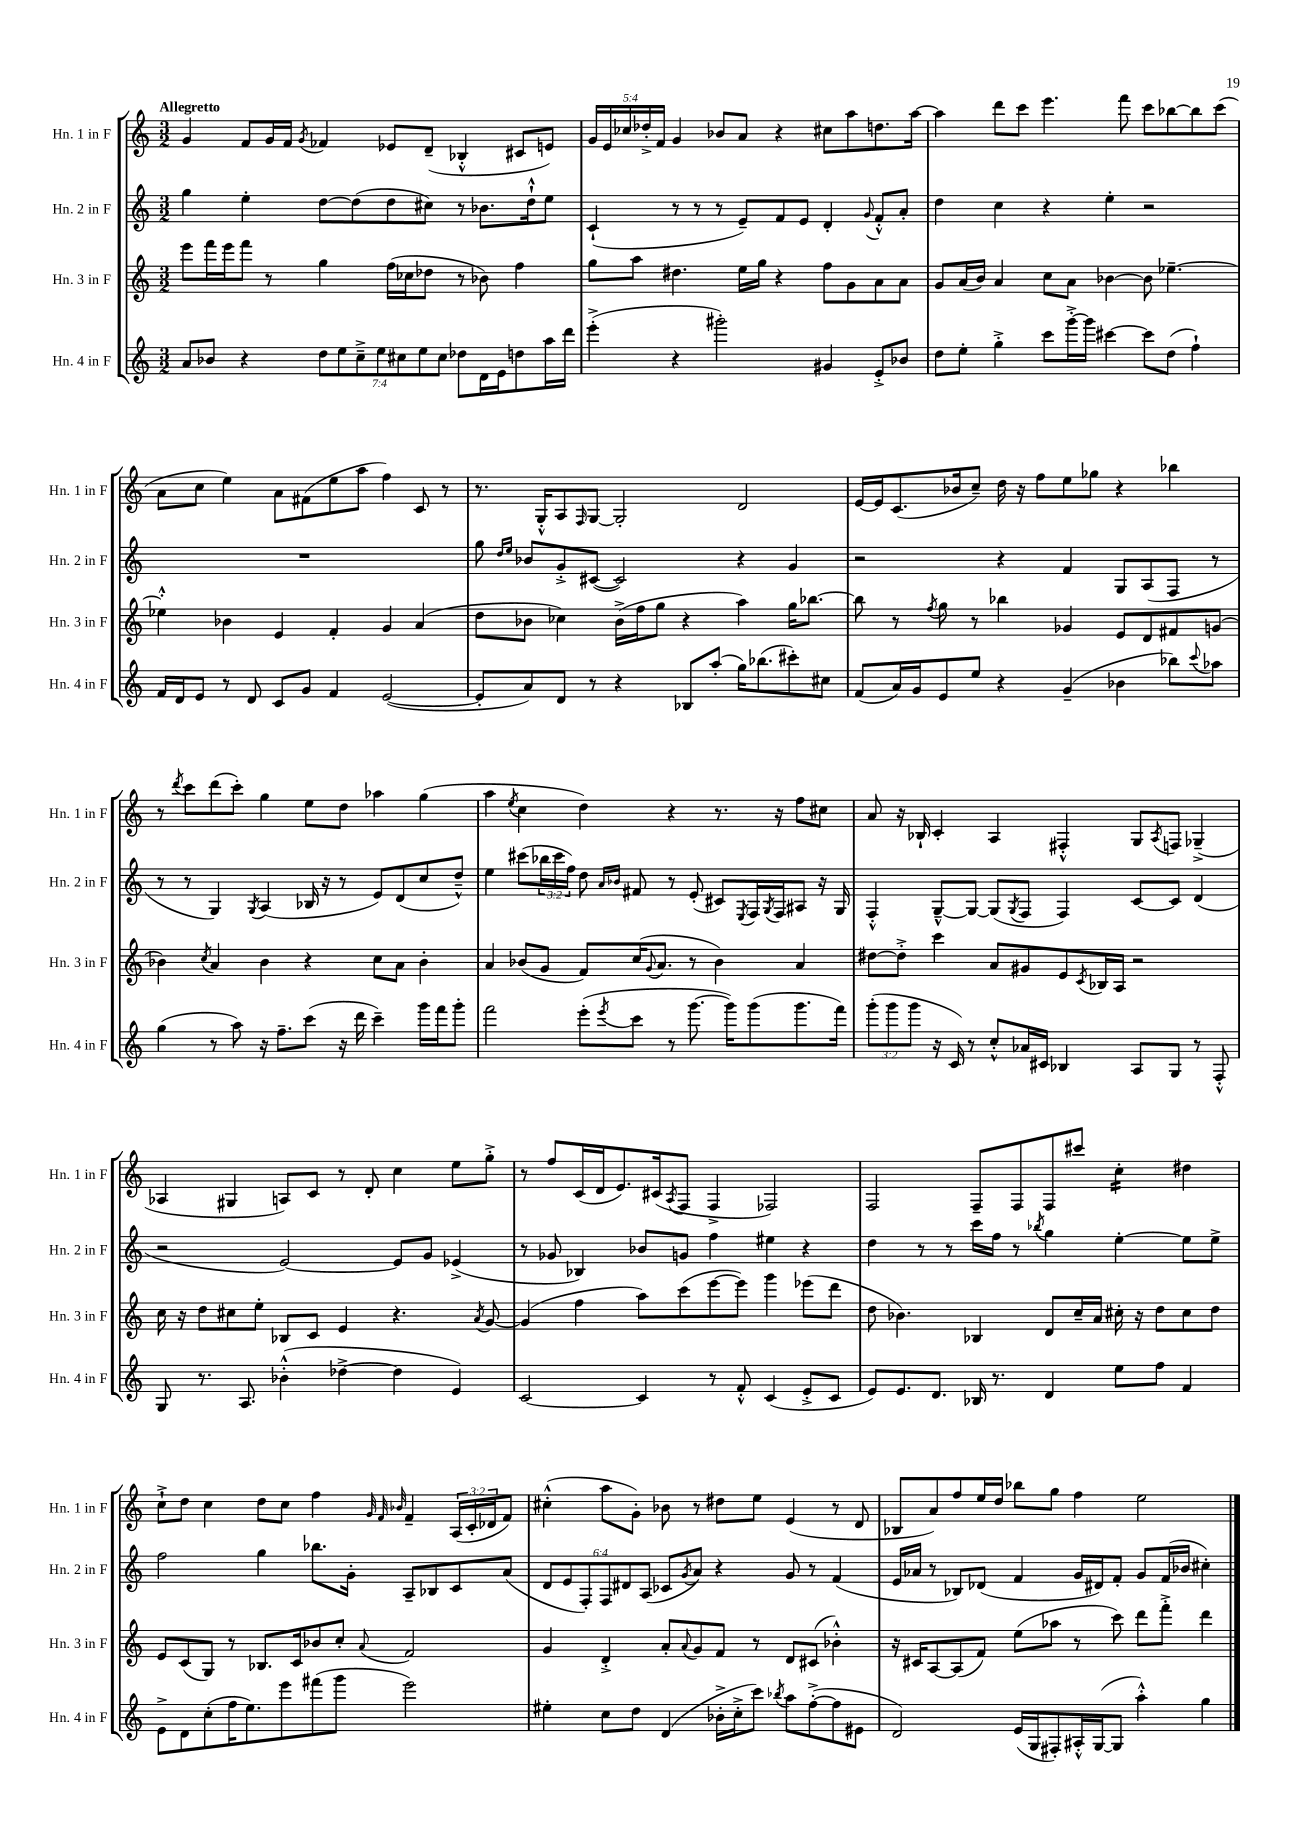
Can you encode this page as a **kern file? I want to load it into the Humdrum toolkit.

**kern	**kern	**kern	**kern
*staff4	*staff3	*staff2	*staff1
*clefG2	*clefG2	*clefG2	*clefG2
*k[]	*k[]	*k[]	*k[]
*M3/2	*M3/2	*M3/2	*M3/2
8a	8eee	4gg	4g
8b-	16fff	.	.
.	16eee	.	.
4r	8fff	4ee'	8f
.	8r	.	16g
.	.	.	16f
.	.	.	8qg
14dd	4gg	[8dd	4f-
14ee	.	.	.
.	.	(8dd]	.
14cc~^	.	.	.
14ee	.	.	.
.	(16ff	8dd	8e-
14cc#	.	.	.
.	16cc-	.	.
14ee	.	.	.
.	8dd-	8cc#)	(8d~
14cc#	.	.	.
8dd-	8r	8r	4B-'^^
16d	8b-)	8.b-	.
16e	.	.	.
8dd	4ff	.	8c#
.	.	16dd`^^	.
16aa	.	8ee	8e)
16ddd	.	.	.
=	=	=	=
(4eee'^	8gg	(4c`	20g
.	.	.	20e
.	.	.	20cc-
.	8aa	.	.
.	.	.	20dd-'^
.	.	.	20f
4r	4.dd#	8r	4g
.	.	8r	.
2ggg#')	.	8r	8b-
.	16ee	8e~)	8a
.	16gg	.	.
.	4r	8f	4r
.	.	8e	.
4g#	8ff	4d'	8cc#
.	8g	.	8aa
.	.	8qqg	.
8e'^	8a	8f'^^	8.dd
8b-	8a	8a'	.
.	.	.	[16aa
=	=	=	=
8dd	8g	4dd	4aa]
8ee'	(16a	.	.
.	16b)	.	.
4gg'^	4a	4cc	8ddd
.	.	.	8ccc
8ccc	8cc	4r	4.eee
[16ggg'^	8a	.	.
16ggg]	.	.	.
[4ccc#	[4b-	4ee'	.
.	.	.	8fff
8ccc#]	8b-]	2r	8ccc
(8dd	[4.ee-~	.	[8bb-
4ff`)	.	.	8bb-]
.	.	.	(8ccc
=	=	=	=
16f	4ee-'^^]	1.r	8a
16d	.	.	.
8e	.	.	8cc
8r	4b-	.	4ee)
8d	.	.	.
8c	4e	.	8a
8g	.	.	(8f#
4f	4f'	.	8ee
.	.	.	8aa
([2e	4g	.	4ff)
.	(4a	.	8c
.	.	.	8r
=	=	=	=
8e']	8dd	8gg	8.r
.	.	16qqdd	.
.	.	16qqee	.
8a)	8b-	8b-	.
.	.	.	16G'^^
8d	4cc-)	8g'^	8A
.	.	.	16qqF
8r	.	([8c#	[8G
4r	(16b-^	2c#])	2G']
.	16ff	.	.
.	8gg	.	.
8B-	4r	.	.
(8aa'	.	.	.
16gg)	4aa)	4r	2d
(8.bb-	.	.	.
8ccc#')	16gg	4g	.
.	[8.bb-	.	.
8cc#	.	.	.
=	=	=	=
(8f	8bb-]	2r	[16e
.	.	.	16e]
16a)	8r	.	(8.c
16g	.	.	.
.	8qff	.	.
8e	8gg	.	.
.	.	.	16b-
8ee	8r	.	8cc~)
4r	4bb-	4r	16dd
.	.	.	16r
.	.	.	8ff
(4g~	4g-	4f	8ee
.	.	.	8gg-
4b-	8e	8G	4r
.	8d	(8A	.
8bb-)	8f#	8F	4bb-
8qqccc	.	.	.
8aa-	(8g	8r	.
=	=	=	=
(4gg	4b-)	8r	8r
.	.	.	8qddd
.	.	8r	8ccc
.	8qcc	.	.
8r	4a	4G)	(8ddd
8aa)	.	.	8ccc')
.	.	8qG	.
16r	4b-	(4A	4gg
8.ff~	.	.	.
(8ccc	4r	16B-	8ee
.	.	16r	.
16r	.	8r	8dd
16ddd	.	.	.
4ccc~)	8cc	8e)	4aa-
.	8a	(8d	.
16ggg	4b-'	8cc	(4gg
16fff	.	.	.
8ggg'	.	8dd~^^)	.
=	=	=	=
2fff	4a	4ee	4aa
.	.	.	8qee
.	(8b-	(8ccc#	4cc
.	8g	24bb-	.
.	.	24ccc#	.
.	.	24ff)	.
(8eee'	8f)	8dd	4dd)
.	.	16qqa	.
8qeee	.	16qqb-	.
8ccc	(16cc	8f#	.
.	8qqg	.	.
.	8.a	.	.
8r	.	8r	4r
[8.ggg	8r	(8e'	.
.	4b-)	8c#)	8.r
16ggg])	.	.	.
.	.	8qE	.
(8ggg	.	16F	.
.	.	8qG	.
.	.	16F	16r
8.ggg	4a	8A#	8ff
.	.	16r	8cc#
16fff)	.	16G	.
=	=	=	=
(12ggg'	[8dd#	4F'^^	8a
12ggg	.	.	.
.	8dd#'^]	.	16r
12ggg	.	.	.
.	.	.	16B-`
16r	4ccc	[8G~^^	4c'
16c)	.	.	.
8r	.	8G_	.
8cc'^^	8a	(8G]	4A
.	.	8qG	.
16a-	8g#	8F	.
16c#	.	.	.
4B-	8e	4F)	4F#'^^
.	8qc	.	.
.	16B-	.	.
.	16A	.	.
8A	2r	[8c	8G
.	.	.	8qA
8G	.	8c]	8F
8r	.	(4d	(4G-~^
8F'^^	.	.	.
=	=	=	=
8G	16cc	2r	4A-
.	16r	.	.
8.r	8dd	.	.
.	8cc#	.	4G#
8.A	.	.	.
.	8ee'	.	.
(4b-'^^	8B-	[2e)	8A)
.	8c	.	8c
[4dd-^	4e	.	8r
.	.	.	8d'
4dd-]	4.r	8e]	4cc
.	.	8g	.
4e)	.	(4e-^	8ee
.	8qa	.	.
.	[8g	.	8gg'^
=	=	=	=
[2c	(4g]	8r	8r
.	.	8g-	8ff
.	4ff	4B-)	(16c
.	.	.	16d
.	.	.	8.e)
4c]	8aa)	8b-	.
.	.	.	(16c#
.	.	.	8qA
.	(8ccc	8g	8F
8r	[8eee	4ff	4F^
8f'^^	8eee])	.	.
(4c	4ggg	4ee#	2F-)
8e'^	(8eee-	4r	.
8c	8ddd	.	.
=	=	=	=
8e)	8dd	4dd	2F
8.e	4.b-)	.	.
.	.	8r	.
8.d	.	.	.
.	.	8r	.
16B-	4B-	16ccc	8F~
8.r	.	16ff	.
.	.	8r	8F
.	.	8qbb-	.
4d	8d	4gg	8F
.	16cc~	.	8ccc#
.	16a	.	.
8ee	16cc#'	[4ee'	4cc'
.	16r	.	.
8ff	8dd	.	.
4f	8cc#	8ee]	4dd#
.	8dd	8ee^	.
=	=	=	=
8e^	8e	2ff	8cc`^
8d	(8c	.	8dd
(8cc'	8G)	.	4cc
16ff	8r	.	.
8.ee)	.	.	.
.	8.B-	4gg	8dd
8eee	.	.	8cc
.	16c	.	.
(8fff#	8b-	8.bb-	4ff
8ggg	8cc'	.	.
.	.	16g'	.
.	.	.	32qqg
.	.	.	32qqf
.	8qqa	.	32qqb-
2eee)	2f	8A~	4f~
.	.	8B-	.
.	.	8c	(24A
.	.	.	24c'
.	.	.	24d-
.	.	(8a	8f)
=	=	=	=
4ee#'	4g	12d	(4cc#'^^
.	.	12e	.
.	.	12F')	.
8cc	4d'^	12F	8aa
.	.	12d#	.
8dd	.	.	8g')
.	.	(12A	.
(4d	8a'	8c-	8b-
.	8qqa	8qg	.
.	8g	8a)	8r
16b-'^	8f	4r	8dd#
16cc'^	.	.	.
8ccc)	8r	.	8ee
8qbb-	.	.	.
8aa	8d	8g	(4e
([8ff'^	(8c#	8r	.
8ff]	4b-'^^)	(4f	8r
8e#	.	.	8d
=	=	=	=
2d)	16r	16e	8B-
.	16c#	16a-	.
.	[8A	8r	8a)
.	(8A]	8B-)	8ff
.	8f)	(8d-	16ee
.	.	.	16dd
(16e	(8ee	4f	8bb-
16G	.	.	.
8F#')	8aa-	.	8gg
16A#'^^	8r	16g	4ff
([16G	.	16d#)	.
8G]	8ccc)	8f'	.
4aa'^^)	8ddd	8g	2ee
.	8fff'^	(16f	.
.	.	16b-	.
4gg	4ddd	4cc#')	.
==	==	==	==
*-	*-	*-	*-
